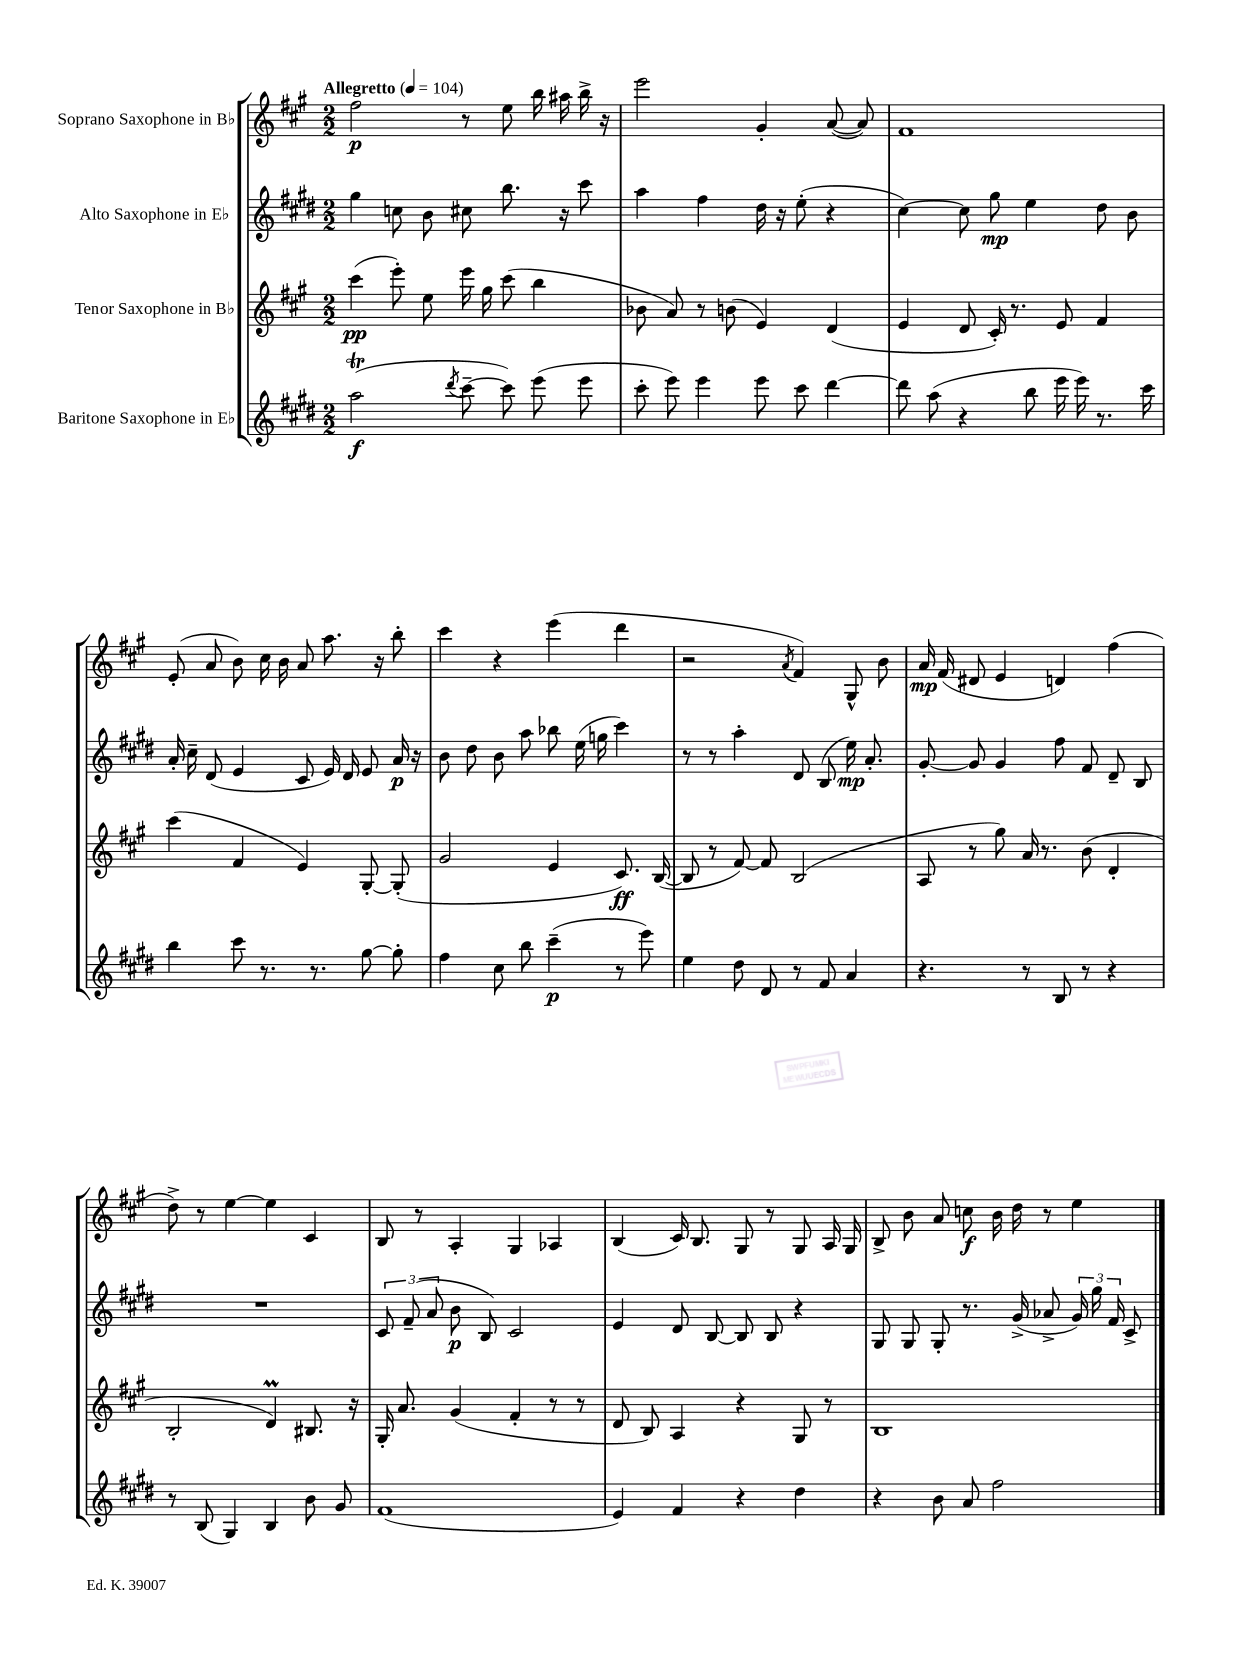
<<
\new StaffGroup <<
\new Staff = "s0" \with { instrumentName = "Soprano Saxophone in Bb" } {
    \clef treble \key a \major \numericTimeSignature \time 2/2 \tempo "Allegretto" 4 = 104
    \autoBeamOff fis''2\p r8 e''8 b''16 ais''16 b''16-> r16 |
    e'''2 gis'4-. a'8~( a'8) |
    fis'1 |
    e'8-.( a'8 b'8) cis''16 b'16 a'8 a''8. r16 b''8-. |
    cis'''4 r4 e'''4( d'''4 |
    r2 \acciaccatura { a'8 } fis'4) gis8-^ b'8 |
    a'16\mp fis'16( dis'8 e'4 d'4) fis''4( |
    d''8->) r8 e''4~ e''4 cis'4 |
    b8 r8 a4-. gis4 aes4 |
    b4( cis'16) b8. gis8 r8 gis8 a16 gis16 |
    b8-> b'8 a'8 c''8\f b'16 d''16 r8 e''4 \bar "|." |
}
\new Staff = "s1" \with { instrumentName = "Alto Saxophone in Eb" } {
    \clef treble \key e \major \numericTimeSignature \time 2/2
    \autoBeamOff gis''4 c''8 b'8 cis''8 b''8. r16 cis'''8 |
    a''4 fis''4 dis''16 r16 e''8-.( r4 |
    cis''4~) cis''8 gis''8\mp e''4 dis''8 b'8 |
    a'16-. cis''16-- dis'8( e'4 cis'8 e'16) dis'16 e'8 a'16\p r16 |
    b'8 dis''8 b'8 a''8 bes''8 e''16( g''16 cis'''4) |
    r8 r8 a''4-. dis'8 b8( e''16\mp) a'8.-. |
    gis'8~-. gis'8 gis'4 fis''8 fis'8 dis'8-- b8 |
    R1 |
    \tuplet 3/2 { cis'8 fis'8--( a'8 } b'8\p b8) cis'2 |
    e'4 dis'8 b8~ b8 b8 r4 |
    gis8 gis8 gis8-. r8. gis'16->( aes'8-> \tuplet 3/2 { gis'16) gis''16 fis'16 } cis'8-> \bar "|." |
}
\new Staff = "s2" \with { instrumentName = "Tenor Saxophone in Bb" } {
    \clef treble \key a \major \numericTimeSignature \time 2/2
    \autoBeamOff cis'''4\pp( e'''8-.) e''8 e'''16 gis''16 cis'''8( b''4 |
    bes'8 a'8) r8 b'8( e'4) d'4( |
    e'4 d'8 cis'16-.) r8. e'8 fis'4 |
    cis'''4( fis'4 e'4) gis8~-. gis8-.( |
    gis'2 e'4 cis'8.\ff) b16~( |
    b8 r8 fis'8~) fis'8 b2( |
    a8 r8 gis''8) a'16 r8. b'8( d'4-. |
    b2-. d'4\prall) bis8. r16 |
    gis16-. a'8. gis'4( fis'4-. r8 r8 |
    d'8 b8) a4 r4 gis8 r8 |
    b1 \bar "|." |
}
\new Staff = "s3" \with { instrumentName = "Baritone Saxophone in Eb" } {
    \clef treble \key e \major \numericTimeSignature \time 2/2
    \autoBeamOff a''2\trill\f( \acciaccatura { dis'''8 } cis'''8~-- cis'''8) e'''8( e'''8 |
    cis'''8-. e'''8) e'''4 e'''8 cis'''8 dis'''4~ |
    dis'''8 a''8( r4 b''8 e'''16 e'''16) r8. cis'''16 |
    b''4 cis'''8 r8. r8. gis''8~ gis''8-. |
    fis''4 cis''8 b''8 cis'''4--\p( r8 e'''8) |
    e''4 dis''8 dis'8 r8 fis'8 a'4 |
    r4. r8 b8 r8 r4 |
    r8 b8( gis4) b4 b'8 gis'8 |
    fis'1( |
    e'4) fis'4 r4 dis''4 |
    r4 b'8 a'8 fis''2 \bar "|." |
}
>>
>>
\layout { \context { \Score \remove "Bar_number_engraver" } }
